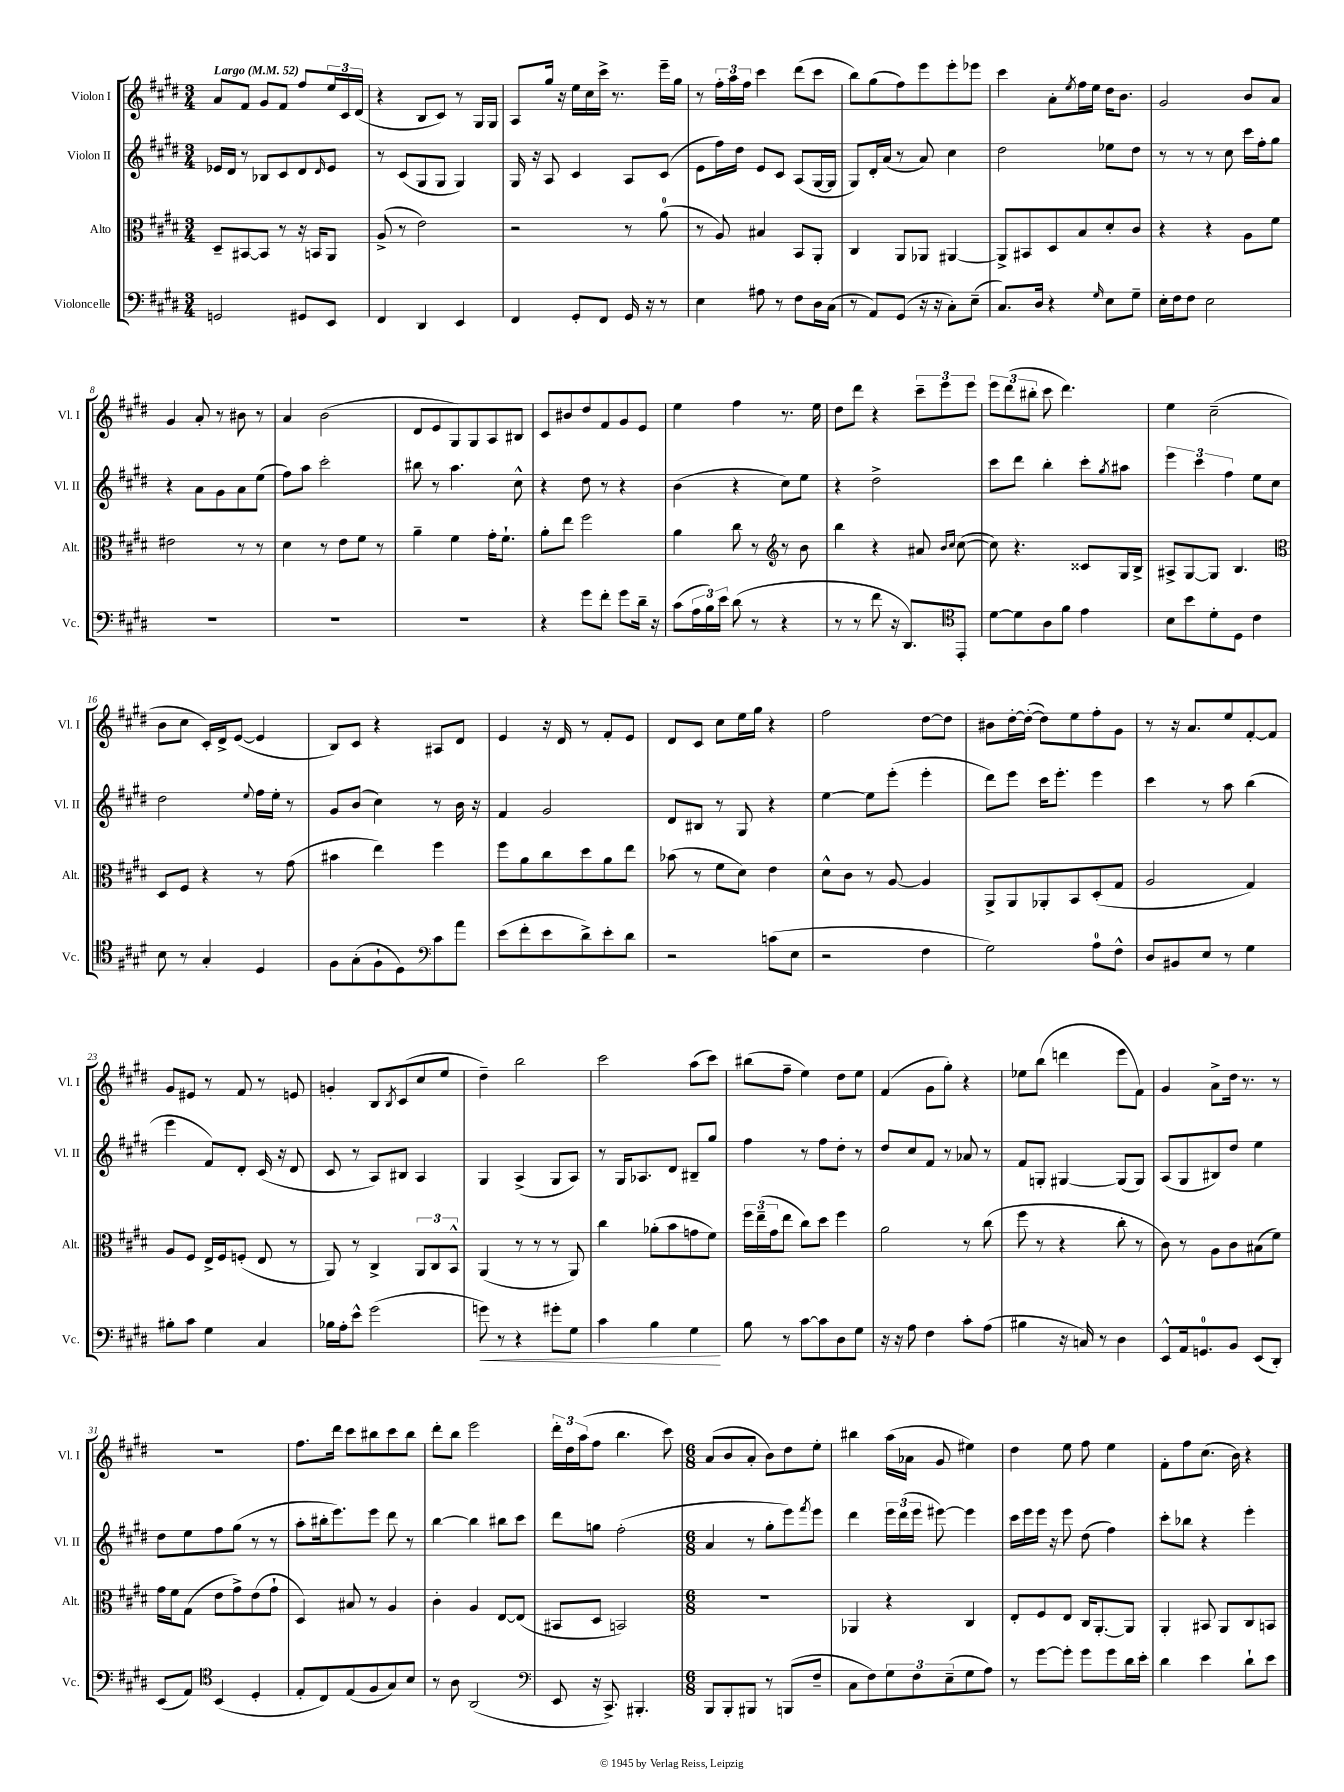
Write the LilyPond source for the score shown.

<<
\new StaffGroup <<
\new Staff = "s0" \with { instrumentName = "Violon I" shortInstrumentName = "Vl. I" } {
    \clef treble \key e \major \numericTimeSignature \time 3/4 \tempo "Largo" 4 = 52
    a'8 fis'8 gis'8 fis'8 fis''8 \tuplet 3/2 { e''16 cis'16 dis'16( } |
    r4 b8 cis'8) r8 gis16 gis16 |
    a8 gis''16 r16 e''16 cis''16 cis'''16-> r8. e'''16-- gis''16 |
    r8 \tuplet 3/2 { fis''16-. a''16 fis''16 } cis'''4 dis'''8( cis'''8 |
    b''8) gis''8( fis''8) e'''8 e'''8-. ees'''8 |
    cis'''4 a'8-. \acciaccatura { e''8 } fis''16 e''16 dis''16 b'8. |
    gis'2 b'8 a'8 |
    gis'4 a'8-. r8 bis'8 r8 |
    a'4 b'2( |
    dis'8 e'8 gis8) gis8 a8 bis8 |
    cis'8 bis'8 dis''8 fis'8 gis'8 e'8 |
    e''4 fis''4 r8. e''16 |
    dis''8 dis'''8 r4 \tuplet 3/2 { cis'''8-- e'''8 e'''8 } |
    \tuplet 3/2 { e'''8 dis'''8( bis''8-. } cis'''8 dis'''4.) |
    e''4 cis''2--( |
    b'8 cis''8 cis'16-.) dis'16-> e'8~( e'4 |
    b8) cis'8 r4 ais8 dis'8 |
    e'4 r16 dis'16 r8 fis'8-. e'8 |
    dis'8 cis'8 cis''8 e''16 gis''16 r4 |
    fis''2 dis''8~ dis''8 |
    bis'8 dis''16~-. dis''16~-.( dis''8) e''8 fis''8-. gis'8 |
    r8 r16 a'8. e''8 fis'8~-. fis'8 |
    gis'8 eis'8 r8 fis'8 r8 e'8 |
    g'4-. b8 \acciaccatura { b8 } cis'8( cis''8 e''8 |
    dis''4--) b''2 |
    cis'''2 a''8( cis'''8) |
    bis''8( fis''8-- e''4) dis''8 e''8 |
    fis'4( gis'8 gis''8-.) r4 |
    ees''8 b''8( d'''4 e'''8 fis'8) |
    gis'4 a'8-> dis''16 r8. r8 |
    R2. |
    fis''8. dis'''16 cis'''8 bis''8 cis'''8 bis''8 |
    dis'''8-. b''8 e'''2 |
    \tuplet 3/2 { dis'''16-. dis''16 a''16( } fis''8 b''4. cis'''8) |
    \numericTimeSignature \time 6/8 a'8( b'8 a'8-. b'8) dis''8 e''8-. |
    bis''4 a''16( aes'16 gis'8 eis''4) |
    dis''4 e''8 fis''8 e''4 |
    fis'8-. fis''8 cis''8.( b'16) r4 \bar "|." |
}
\new Staff = "s1" \with { instrumentName = "Violon II" shortInstrumentName = "Vl. II" } {
    \clef treble \key e \major \numericTimeSignature \time 3/4
    ees'16 dis'16 r8 bes8 cis'8 dis'8 \grace { dis'16 } ees'8 |
    r8 cis'8( gis8 gis8 gis4) |
    gis16 r16 a8 cis'4 a8 cis'8( |
    e'8 fis''16) dis''16 e'8 cis'8 a8( gis16~ gis16 |
    gis8) dis'16-. a'16( r8 a'8) cis''4 |
    dis''2 ees''8 dis''8 |
    r8 r8 r8 cis''8 cis'''16 fis''16-. gis''8 |
    r4 a'8 gis'8 a'8 e''8( |
    fis''8) a''8 cis'''2-. |
    bis''8 r8 a''4. cis''8-^ |
    r4 dis''8 r8 r4 |
    b'4( r4 cis''8) e''8 |
    r4 dis''2-> |
    cis'''8 dis'''8 b''4-. cis'''8-. \acciaccatura { gis''8 } ais''8 |
    \tuplet 3/2 { e'''4 cis'''4 fis''4 } e''8 cis''8 |
    dis''2 \appoggiatura { e''8 } fis''16 e''16-. r8 |
    gis'8 b'8( cis''4) r8 b'16 r16 |
    fis'4 gis'2 |
    dis'8 bis8 r8 gis8 r4 |
    e''4~ e''8 e'''8-.( e'''4-. |
    dis'''8) e'''8 cis'''16 e'''8.-. e'''4 |
    cis'''4 r8 a''8 b''4( |
    e'''4 fis'8) dis'8-. cis'16( r16 dis'8 |
    cis'8 r8 a8) bis8 a4 |
    gis4 a4->( gis8 a8) |
    r8 gis16 aes8. dis'8 bis8-- gis''8 |
    fis''4 r8 fis''8 dis''8-. r8 |
    dis''8 cis''8 fis'8 r8 aes'8 r8 |
    fis'8 g8-. gis4~ gis8( gis8) |
    a8( gis8 bis8) dis''8 e''4 |
    dis''8 e''8 fis''8 gis''8( r8 r8 |
    a''8-. bis''16-. e'''8.) e'''8 dis'''8 r8 |
    b''4~ b''4 bis''8 cis'''8 |
    dis'''8 g''8 fis''2-.( |
    \numericTimeSignature \time 6/8 a'4 r8 gis''8-. e'''8) \acciaccatura { fis'''8 } e'''8 |
    dis'''4 \tuplet 3/2 { e'''16 dis'''16( e'''16 } eis'''8~) eis'''4 |
    cis'''16 e'''16 e'''16 r16 e'''8 dis''8( fis''4) |
    cis'''8-. bes''8 r4 e'''4-. \bar "|." |
}
\new Staff = "s2" \with { instrumentName = "Alto" shortInstrumentName = "Alt." } {
    \clef alto \key e \major \numericTimeSignature \time 3/4
    dis8-- bis,8~ bis,8 r8 r16 b,16 a,8 |
    a8->( r8 e'2) |
    r2 r8 a'8-0( |
    r8 a8) bis4 b,8 a,8-. |
    cis4 a,8 aes,8 ais,4~ |
    ais,8-> bis,8 dis8 b8 dis'8-. cis'8 |
    r4 r4 a8 fis'8 |
    eis'2 r8 r8 |
    dis'4 r8 e'8 fis'8 r8 |
    a'4-- fis'4 gis'16-. fis'8.-! |
    a'8-. e''8 fis''2 |
    a'4 cis''8 r8 r8 b'8 |
    \clef treble b''4 r4 ais'8 \grace { b'16 cis''16 } cis''8~( |
    cis''8) r4. cisis'8 gis16 b16-> |
    ais8-> gis8~ gis8 b4. |
    \clef alto dis8 fis8 r4 r8 gis'8( |
    bis'4 e''4) fis''4 |
    fis''8 a'8 cis''8 dis''8 a'8 e''8 |
    bes'8( r8 fis'8 dis'8) e'4 |
    dis'8-^ cis'8 r8 a8~ a4 |
    a,8-> a,8 aes,8-. b,8 dis8-.( gis8 |
    a2 gis4) |
    a8 fis8 e16-> fis16 f8-.( e8 r8 |
    a,8) r8 cis4-> \tuplet 3/2 { a,8 cis8 b,8-^ } |
    a,4( r8 r8 r8 a,8) |
    cis''4 aes'8-.( b'8 g'8 fis'8) |
    \tuplet 3/2 { fis''16 e''16--( gis'16 } e''8 cis''8) dis''8 fis''4 |
    a'2 r8 cis''8( |
    fis''8 r8 r4 cis''8-. r8 |
    cis'8) r8 a8 cis'8 bis8( fis'8) |
    gis'16 fis'16 gis8( e'8 gis'8->) e'8( gis'8-! |
    dis4) bis8 r8 a4 |
    cis'4-. a4 e8~ e8( |
    bis,8 dis8 b,2) |
    \numericTimeSignature \time 6/8 R2. |
    aes,4 r4 cis4 |
    e8-. fis8 e8 cis16 a,8.~-. a,8 |
    a,4-. bis,8 a,8 cis8 b,8 \bar "|." |
}
\new Staff = "s3" \with { instrumentName = "Violoncelle" shortInstrumentName = "Vc." } {
    \clef bass \key e \major \numericTimeSignature \time 3/4
    g,2 gis,8 e,8 |
    fis,4 dis,4 e,4 |
    fis,4 gis,8-. fis,8 gis,16 r16 r8 |
    e4 ais8 r8 fis8 dis16 cis16( |
    r8 a,8) gis,8( r16 r16 cis8-.) e8--( |
    cis8.) dis16 r4 \grace { gis16 } e8 gis8-- |
    e16-. fis16 fis8 e2 |
    R2. |
    R2. |
    R2. |
    r4 gis'8 fis'8-. gis'8 dis'16-- r16 |
    cis'8( \tuplet 3/2 { a16 b16) e'16 } dis'8( r8 r4 |
    r8 r8 fis'8 r16 dis,8.) e,8-. |
    \clef tenor dis'8~ dis'8 a8 fis'8 e'4 |
    b8 b'8 dis'8-. dis8 cis'4 |
    b8 r8 gis4-. dis4 |
    fis8 gis8-.( fis8-! dis8) cis'8 a'8 |
    \clef bass e'8( fis'8-. e'8 dis'8->) e'8-. dis'8 |
    r2 c'8( e8 |
    r2 fis4 |
    gis2) a8-0 fis8-^ |
    dis8 bis,8 e8 r8 gis4 |
    bis8-. cis'8 gis4 cis4 |
    bes16 a16-. e'8-^ gis'2( |
    g'8\<) r8 r4 gis'8-. gis8 |
    cis'4 b4 gis4\! |
    b8 r8 cis'8~ cis'8 dis8 gis8 |
    r16 r16 a8 fis4 cis'8-. a8( |
    bis4 r16 c16) r8 dis4 |
    e,8-^ a,16 g,8.-0 b,8 e,8( dis,8-.) |
    e,8( a,8) \clef tenor b,4( dis4-. |
    e8-. cis8) e8( fis8 gis8) b8 |
    r8 a8 a,2( |
    \clef bass e,8 r16 cis,8.->) bis,,4.-. |
    \numericTimeSignature \time 6/8 b,,8 b,,8-. bis,,8 r8 b,,8( fis8-- |
    cis8 fis8) \tuplet 3/2 { gis8 fis8 e8--( } gis8 a8) |
    r8 gis'8~ gis'8-. gis'8 gis'8 dis'16 e'16-. |
    dis'4 e'4 dis'8-! e'8 \bar "|." |
}
>>
>>
